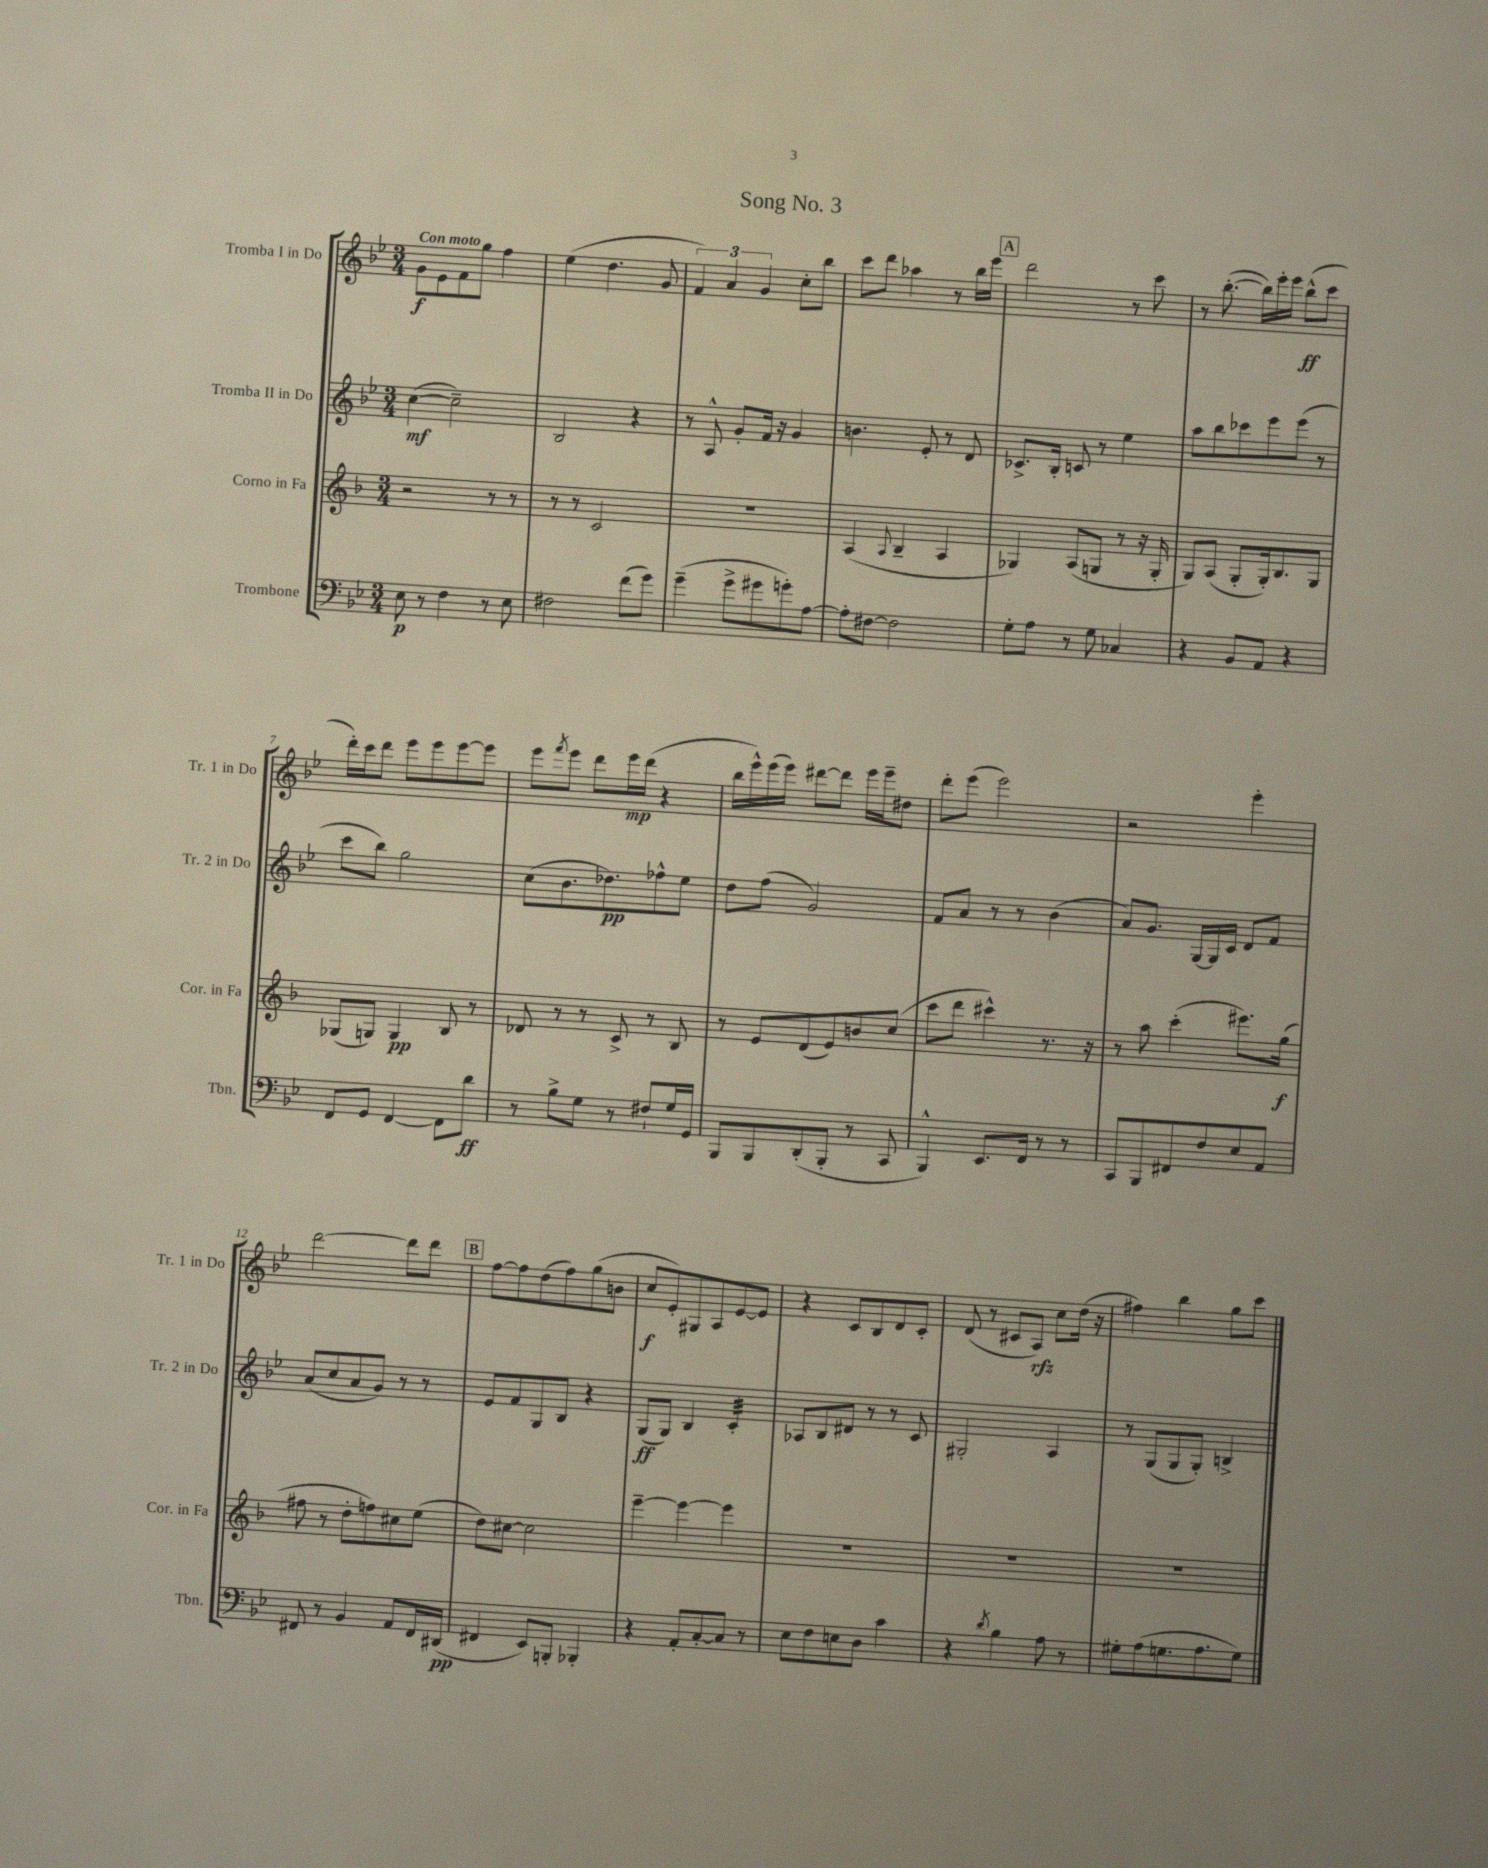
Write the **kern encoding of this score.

**kern	**kern	**kern	**kern
*staff4	*staff3	*staff2	*staff1
*clefF4	*clefG2	*clefG2	*clefG2
*k[b-e-]	*k[b-]	*k[b-e-]	*k[b-e-]
*M3/4	*M3/4	*M3/4	*M3/4
8E-	2r	([4cc	8g
8r	.	.	8e-
4F	.	2cc~])	8f
.	.	.	8gg
8r	8r	.	4ff
8E-	8r	.	.
=	=	=	=
2F#	8r	2B-	(4ee-
.	8r	.	.
.	2c	.	4.dd
(8f	.	4r	.
8g)	.	.	8g
=	=	=	=
(4g~	2.r	8r	6f)
.	.	8A^^	.
.	.	.	6a
8g^	.	8g'	.
.	.	.	6g
8g#	.	16f	.
.	.	16r	.
8g')	.	4g	8cc'
[8A	.	.	8bb-
=	=	=	=
8A']	(4A	4.b	8ccc
[8F#	.	.	8ddd
.	8qqA	.	.
2F#]	4B-~	.	4aa-
.	.	8e-'	.
.	4A	8r	8r
.	.	8d	16bb-
.	.	.	16eee-
=	=	=	=
8G'	4G-)	8.c-^	2ddd
8A	.	.	.
.	.	16B-'	.
8r	(8A	8c	.
8G	8G	8r	.
4C-	8r	4ee-	8r
.	16r	.	8ccc
.	16G'	.	.
=	=	=	=
4r	8G)	8aa	8r
.	(8A	8bb-	([8.bb-'
8BB-	8G'	8ccc-	.
.	.	.	16bb-])
8AA	16G')	8eee-	16eee-'
.	8.B-	.	16eee-
4r	.	(8eee-	(8bb-^^
.	8G	8r	8ccc
=	=	=	=
8FF	(8G-	8ccc	16ddd')
.	.	.	16ccc
8GG	8G)	8bb-)	8ddd
[4FF	4G	2gg	8eee-
.	.	.	8eee-
8FF]	8B-	.	[8eee-
8d	8r	.	8eee-]
=	=	=	=
8r	8d-	(8cc	8eee-
.	.	.	8qfff
8B-^	8r	8.b-	8eee-
8G	8r	.	8ddd
.	.	8.dd-)	.
8r	8c^	.	16eee-
.	.	.	(16ddd
8F#`	8r	8ff-^^	4r
16G	8B-	8ee-	.
16GG	.	.	.
=	=	=	=
8BBB-	8r	8dd	16bb-
.	.	.	16eee-^^)
8BBB-	8e	(8ff	(16eee-
.	.	.	16eee-)
(8DD'	(8d	2g)	[8ddd#
8BBB-'	8e)	.	8ddd#]
8r	8b	.	16eee-
.	.	.	16eee-~
8CC	(8cc	.	8dd#
=	=	=	=
4BBB-^^)	8ccc	8f	8ddd'
.	8ddd	8a	(8eee-
8.EE-	4ccc#^^)	8r	2eee-)
.	.	8r	.
16FF	.	.	.
8r	8.r	(4b-	.
8r	.	.	.
.	16r	.	.
=	=	=	=
8CC	8r	8a)	2r
8BBB-	8aa	8.g	.
8FF#	(4ccc'	.	.
.	.	[16G	.
8F	.	16G]	.
.	.	16c	.
8E-	8.eee#)	8d	4eee-'
8AA	.	8f	.
.	(16gg	.	.
=	=	=	=
8FF#	8ff#	(8a	[2ddd
8r	8r	8cc	.
4BB-	8dd'	8a	.
.	8ff)	8g)	.
8AA	8cc#	8r	8ddd]
16FF#	(8ee	8r	8ddd
(16DD#	.	.	.
=	=	=	=
4FF#	8dd)	8e-	[8ff
.	[8cc#	8f	8ff]
8EE-)	2cc#]	8G	(8dd
8BBB'	.	8B-	8ff)
4BBB-'	.	4r	(8gg
.	.	.	8b
=	=	=	=
4r	[4eee~	(8G	8cc
.	.	8G)	8e-')
8AA'	4eee_	4B-	8G#
[8C'	.	.	8A
8C]	4eee]	4c'	[8e-
8r	.	.	8e-]
=	=	=	=
8E-	2.r	8A-	4r
8F	.	8B-	.
8E	.	8d#	8c
8D	.	8r	8B-
4c	.	8r	8d
.	.	8c	8c'
=	=	=	=
4r	2.r	2G#'	(8d
.	.	.	8r
8qd	.	.	.
4B-	.	.	8c#
.	.	.	8A)
8A	.	4A	8cc
8r	.	.	(16dd
.	.	.	16r
=	=	=	=
8G#'	2.r	8r	4ff#)
(8A	.	(8G	.
8.G	.	8G	4bb-
.	.	8G')	.
8.A	.	.	.
.	.	4B^	8gg
8G)	.	.	8ccc
==	==	==	==
*-	*-	*-	*-
